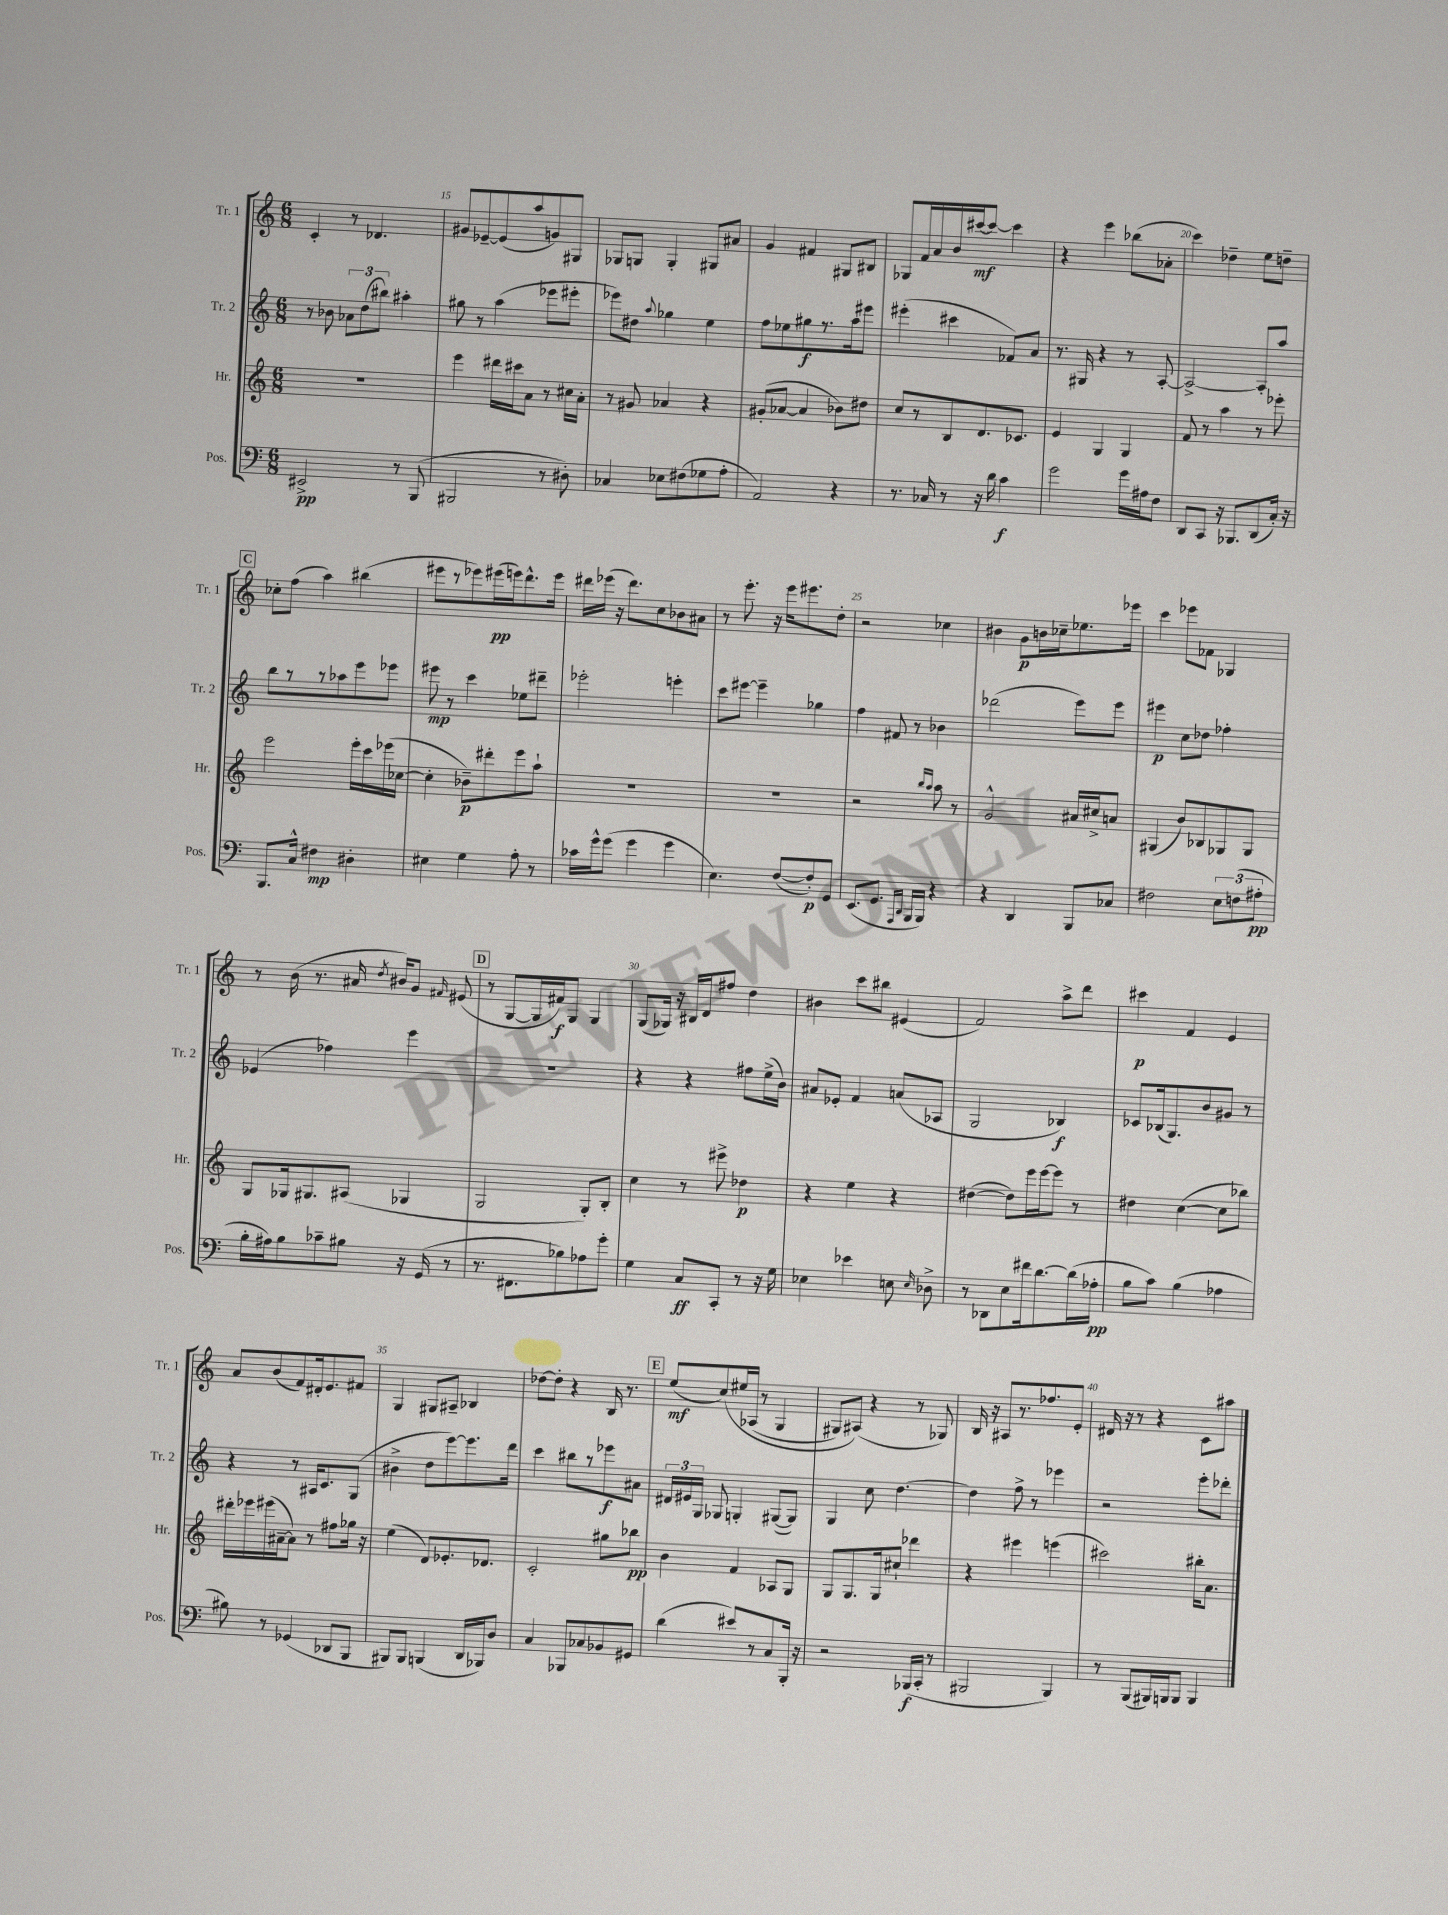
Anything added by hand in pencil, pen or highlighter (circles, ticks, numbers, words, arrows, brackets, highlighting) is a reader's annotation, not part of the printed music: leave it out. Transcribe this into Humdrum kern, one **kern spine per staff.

**kern	**kern	**kern	**kern
*staff4	*staff3	*staff2	*staff1
*clefF4	*clefG2	*clefG2	*clefG2
*k[]	*k[]	*k[]	*k[]
*M6/8	*M6/8	*M6/8	*M6/8
2EE#^/	2.r	8r	4c'/
.	.	8b-\	.
.	.	12a-\L	8r
.	.	(12dd\	.
.	.	.	4.d-/
.	.	12bb#\J)	.
8r	.	4aa#'\	.
(8BBB/	.	.	.
=	=	=	=
2BBB#/	4eee\	8gg#\	8g#/L
.	.	8r	[8e-~/
.	16ddd#\LL	(4aa\	(8e-/]
.	16ccc#\J	.	.
.	8a\J	.	8aa/
8r	8r	8eee-\L	8g/)
8D#'\)	16cc#\LL	8eee#'\J	8G#/J
.	16a'\JJ	.	.
=	=	=	=
4C-/	8r	8eee-\L)	8G-/L
.	8g#/	8dd#\J	8G/J
.	.	8qqaa/	.
8E-\L	4a-/	4gg-\	4G'/
(8F#\	.	.	.
8G-\	4r	4ee\	8G#/L
8A'\J	.	.	8a#/J
=	=	=	=
2AA/)	(8g#'/L	8ff\L	4g/
.	[8a-/J	8ee-\	.
.	4a-/]	8gg#\	4f#/
.	.	8.r	.
4r	8b-\L)	.	8G#/L
.	.	16aa\k	.
.	8dd#\J	8eee#\J	8B#/J
=	=	=	=
8.r	8cc/L	(4eee#'\	8G-/L
.	8r	.	16f/L
16C-/	.	.	16a/
8r	8B/	4ccc#\	16b/
.	.	.	[16ccc#/J
16r	8.d/	.	8ccc#/_J
16d\	.	.	.
4c\	.	8f-/L)	4ccc#\]
.	8.c-/J	.	.
.	.	8a/J	.
=	=	=	=
2g\	4e/	8.r	4r
.	.	16G#/	.
.	4G/	4r	4eee\
16g\LL	4G/	8r	(8bb-\L
16A#\J	.	.	.
8F\J	.	[8A'/	8a-'\J
=	=	=	=
8DD/L	8f/	2A^/_	4ccc\)
8CC/J	8r	.	.
16r	4aa\	.	4dd-~\
8.BBB-/L	.	.	.
(8DD/	8r	8A'/]L	8ee\L
16C'/Jk)	8eee-'\	8aa/J	8dd~\J
16r	.	.	.
=	=	=	=
8.BBB/L	2eee\	8bb\L	8cc-'\L
.	.	8r	(8ff\J
16C^^/Jk	.	.	.
4F#\	.	8r	4aa\)
.	.	8aa-\	.
4D#'\	16eee'\LL	8eee\	(4bb#\
.	16ccc\	.	.
.	(16eee-\	8eee-\J	.
.	[16cc-\JJ	.	.
=	=	=	=
4E#\	4cc-'\]	8eee#\	8eee#\L
.	.	8r	8r
4G\	8b-~\L)	4ccc\	8eee-\)
.	8ddd#'\	.	(16eee#\L
.	.	.	16eee\J)
8A'\	8eee\	8ee-\L	8.ddd^^\
8r	8aa`\J	8ddd#~\J	.
.	.	.	16eee\Jk
=	=	=	=
16c-\LL	2.r	2eee-'\	16ddd#\LL
16g^^\J	.	.	(16eee-\JJ
(8g\J	.	.	16r
.	.	.	8.ddd#\L)
4g\	.	.	.
.	.	.	8cc\
4g\	.	4eee'\	8b-\
.	.	.	8a#\J
=	=	=	=
4.E\)	2.r	8ccc\L	8r
.	.	[8eee#\J	8.eee'\
.	.	4eee#~\]	.
.	.	.	16r
([8F/L	.	.	16eee\LK
.	.	.	8.eee#\
8F'/])	.	4gg-\	.
8GG/J	.	.	8dd'\J
=	=	=	=
(8.EE/L	2r	4ff\	2r
8.GG/J	.	.	.
.	.	8f#/	.
16qqAAA/LL	.	.	.
16qqDD/JJ	.	.	.
16BBB/LL	.	8r	.
16BBB/JJ)	.	.	.
.	16qqbb/LL	.	.
.	16qqaa/JJ	.	.
4r	8aa\	4b-\	4cc-\
.	8r	.	.
=	=	=	=
4r	2g^^/	(2ddd-\	4b#\
4DD/	.	.	8g\L
.	.	.	16b\L
.	.	.	16cc-~\J
8BBB/L	16a#/LL	8eee\L)	8.ee-\
.	16cc#^/J	.	.
8C-/J	8a/J	8eee\J	.
.	.	.	16eee-\Jk
=	=	=	=
2F#\	(4G#/	4eee#\	4ccc\
.	8b/L)	8cc\L	8eee-\L
.	8B-/	8dd-\J	8f-\J
12E\L	8G-/	4ff-'\	4G-/
(12F\	.	.	.
.	8G-/J	.	.
12A#'\J	.	.	.
=	=	=	=
16B'\LL	8G/L	(4e-/	8r
16A#\J)	.	.	.
8B\	16G-/k	.	(16b\
.	8.G#/	.	8.r
8c-~\	.	4ff-\)	.
8B#\J	(8A#/J	.	16a#/
.	.	.	8qdd/
.	.	.	16b#/LK)
16r	4G-/	4eee\	8g/J
(16GG/	.	.	.
.	.	.	16qqf#/
8r	.	.	(8e#/
=	=	=	=
8.r	2G/	2.r	8r
.	.	.	[8G/L
8.FF#\L	.	.	.
.	.	.	16G/]L
.	.	.	16f#/J)
8B-\)	.	.	8G/J
8A-\	8G'/L)	.	4G/
8g'\J	8B'/J	.	.
=	=	=	=
4G\	4cc\	4r	(8G/L
.	.	.	16G-/Jk)
.	.	.	16r
8C/L	8r	4r	16B#/LL
.	.	.	16d/J
8CC'/J	8eee#^\	.	8ff#/J
8r	4dd-\	8ff#\L	4dd\
16r	.	(16ee^\L	.
16G\	.	16b\JJ)	.
=	=	=	=
4E-\	4r	8a#/L	4b#\
.	.	8e-'/J	.
4e-\	4ee\	4f/	8ccc\L
.	.	.	8bb#\J
8E\	4r	(8a/L	(4e#/
16qqE/	.	.	.
8D-^\	.	8A-/J	.
=	=	=	=
8r	([4dd#\	2G/	2f/)
8DD-\L	.	.	.
8E\	8dd#\]L)	.	.
16f#\k	16eee\L	.	.
[8.d\	[16eee\J	.	.
.	8eee\]J	4B-/)	8aa^\L
(16d\]L	8r	.	8ddd\J
16A-'\JJ	.	.	.
=	=	=	=
8B\L	4dd#\	8c-/L	4ccc#\
8c\J)	.	(16B-/k	.
.	.	8.G/)	.
(4B\	([4cc\	.	4f/
.	.	8b/	.
4A-\	8cc\]L	8g#/J	4e/
.	8bb-\J)	8r	.
=	=	=	=
8B#\)	16ddd#'\LL	4r	8a/L
.	16eee-\	.	.
8r	(16eee#\	.	(8b/
.	[16a#~\J	.	.
(4GG-/	8a#\]J)	8r	8f/)
.	8r	16A#/LK	16d#'/k
.	.	8.c/	8.e/
8DD-/L	8ff#\L	.	.
8BBB/J	16gg-\Jk	(8G/J	8f#/J
.	16r	.	.
=	=	=	=
8BBB#/L)	(4ee\	4b#^\	4G/
8BBB#/J	.	.	.
(4BBB/	8d/L)	8dd\L	8G#/L
.	8.e-'/	[8eee\)	8A#~/J
16DD/LL	.	8.eee\]	4B-/
16BBB-/J)	8.d-/J	.	.
8D/J	.	.	.
.	.	16ddd\Jk	.
=	=	=	=
4C/	2c'/	4ccc\	[8dd-\L
.	.	.	8dd-'\]J
8BBB-/L	.	8bb#\L	4r
8C-/	.	8r	.
8BB-/	8gg#\L	8eee-\	16B/
.	.	.	8.r
8GG#/J	8bb-\J	8a#\J	.
=	=	=	=
(4d\	4b\	24d#/LL	(8ee/L
.	.	24e#/	.
.	.	24G/JJ	.
.	.	8G-/	&(8cc/)
8e#/L)	4f/	4G'/	16ee#/L
.	.	.	(16A-/JJ
8r	.	.	8r
8C/	8A-/L	([8G#/L	4G/
16BBB'/Jk	8G/J	8G#/]J)	.
16r	.	.	.
=	=	=	=
2r	8G/L	4G/	8G#/L)
.	8.G/	.	(8A#/J&)
.	.	8cc\	4r
.	16G/k	.	.
.	8cc#`/J	[4.dd\	.
(16BBB-/LL	4ddd-\	.	8r
16CC'/JJ	.	.	.
8r	.	.	8G-/)
=	=	=	=
2BBB#/	4r	4dd\]	16B/
.	.	.	16r
.	.	.	8A#/L
.	4eee#\	8ff^\	8.r
.	.	8r	.
.	.	.	8.ff-/
4BBB#/)	(4eee\	4eee-\	.
.	.	.	8e'/J
=	=	=	=
8r	2ccc#\)	2r	16d#/
.	.	.	16r
(8BBB/L	.	.	8r
16BBB#/L)	.	.	4r
16BBB/J	.	.	.
8BBB/J	.	.	.
4BBB/	16bb#'\LK	8eee'\L	8c\L
.	8.a\J	.	.
.	.	8ddd-'\J	8aa#\J
==	==	==	==
*-	*-	*-	*-
